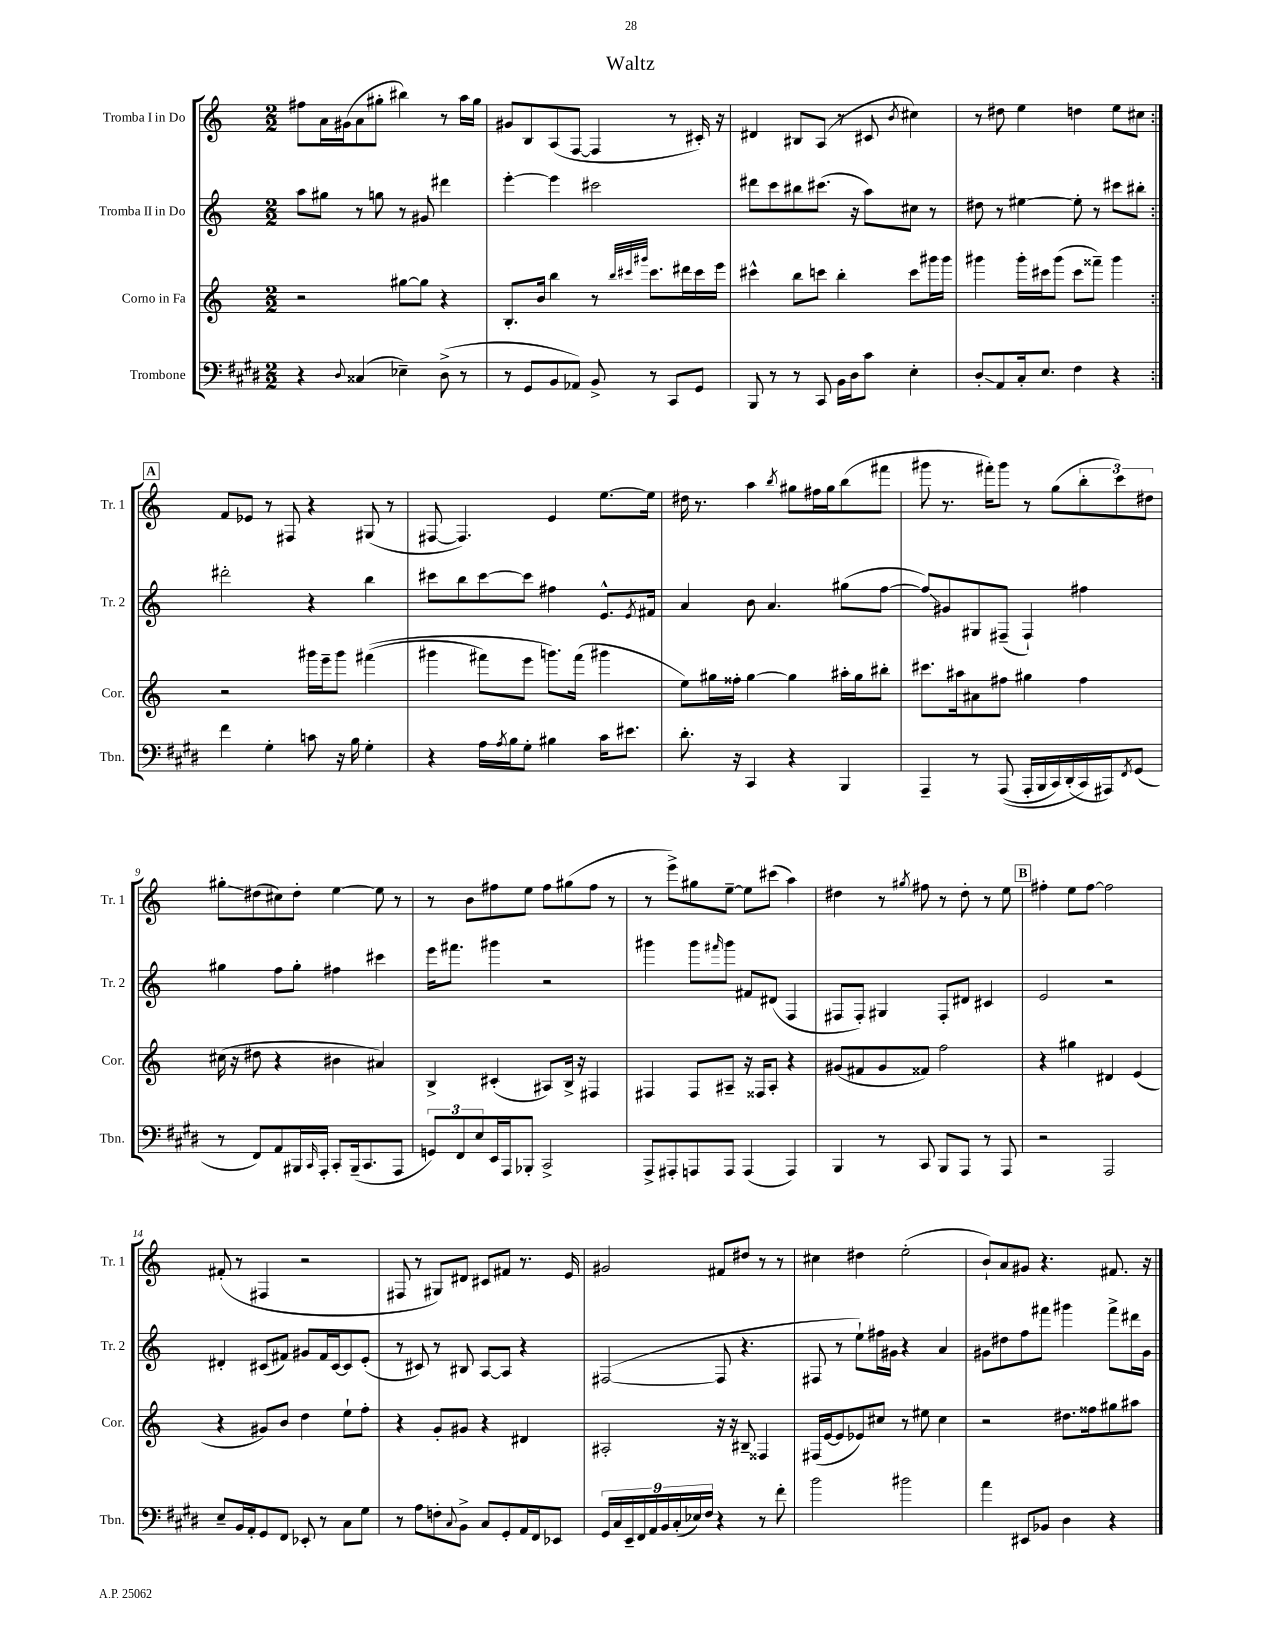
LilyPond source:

\header { title = "Waltz" }
<<
\new StaffGroup <<
\new Staff = "s0" \with { instrumentName = "Tromba I in Do" shortInstrumentName = "Tr. 1" } {
    \clef treble \key c \major \numericTimeSignature \time 2/2
    \repeat volta 2 { fis''8 a'16 gis'16( a'8 gis''8-. bis''4) r8 a''16 gis''16 |
    gis'8 b8 a8( f8~ f4 r8 cis'16-.) r16 |
    dis'4 bis8 a8( r8 cis'8 \acciaccatura { b'8 } cis''4) |
    r8 dis''8 e''4 d''4 e''8 cis''8 | }
    \mark \markup { \box "A" } f'8 ees'8 r8 fis8 r4 gis8( r8 |
    fis8~ fis4.) e'4 e''8.~ e''16 |
    dis''16 r8. a''4 \acciaccatura { b''8 } gis''8 fis''16 gis''16 b''8( fis'''8 |
    gis'''8 r8. fis'''16-.) gis'''8 r8 g''8( \tuplet 3/2 { b''8-. c'''8) dis''8 } |
    gis''8-.\glissando dis''8( cis''8) dis''8-. e''4~ e''8 r8 |
    r8 b'8 fis''8 e''8 fis''8 gis''8( fis''8 r8 |
    r8 e'''8->) gis''8 e''8~-- e''8 cis'''8( a''4) |
    dis''4 r8 \acciaccatura { gis''8 } fis''8 r8 dis''8-. r8 e''8 |
    \mark \markup { \box "B" } fis''4-. e''8 fis''8~ fis''2 |
    fis'8-.( r8 fis4 r2 |
    fis8 r8 gis8) dis'8 cis'8 fis'8 r8. e'16 |
    gis'2 fis'8 dis''8 r8 r8 |
    cis''4 dis''4 e''2-.( |
    b'8-!) a'8 gis'8 r4. fis'8. r16 \bar "|." |
}
\new Staff = "s1" \with { instrumentName = "Tromba II in Do" shortInstrumentName = "Tr. 2" } {
    \clef treble \key c \major \numericTimeSignature \time 2/2
    \repeat volta 2 { a''8 gis''8 r8 g''8 r8 gis'8 dis'''4 |
    e'''4~-. e'''4 cis'''2 |
    dis'''8 c'''8 bis''8 cis'''8.( r16 a''8) cis''8 r8 |
    dis''8 r8 eis''4~ eis''8-. r8 cis'''8 bis''8-. | }
    \mark \markup { \box "A" } dis'''2-. r4 b''4 |
    cis'''8 b''8 cis'''8~ cis'''8 fis''4 e'8.-^ \acciaccatura { e'8 } fis'16 |
    a'4 b'8 a'4. gis''8( f''8~ |
    f''8\glissando) gis'8 gis8 fis8--( fis4-!) fis''4 |
    gis''4 f''8 gis''8-. fis''4 cis'''4 |
    e'''16 fis'''8. gis'''4 r2 |
    gis'''4 gis'''8 \grace { fis'''16 } gis'''8 fis'8 dis'8( f4 |
    fis8 fis8-.) gis4 fis8-. dis'8 cis'4 |
    \mark \markup { \box "B" } e'2 r2 |
    dis'4-. cis'8( fis'8) gis'8 fis'16 cis'16~ cis'8 e'8-.( |
    r8 cis'8) r8 bis8 a8~ a8 r4 |
    fis2~( fis8 r4. |
    fis8 r8 e''8-!) fis''16 gis'16 r4 a'4 |
    gis'8 dis''8 f''8 fis'''8 gis'''4 fis'''8-> dis'''16 gis'16 \bar "|." |
}
\new Staff = "s2" \with { instrumentName = "Corno in Fa" shortInstrumentName = "Cor." } {
    \clef treble \key c \major \numericTimeSignature \time 2/2
    \repeat volta 2 { r2 gis''8~ gis''8 r4 |
    b8.-. b'16 b''4 r8 \grace { b''32 cis'''32 gis'''32 } cis'''8. dis'''16 cis'''16 e'''16 |
    cis'''4-^ b''8 c'''8 b''4-. c'''8 gis'''16 gis'''16 |
    gis'''4 gis'''16-. cis'''16 gis'''8( cis'''8 fisis'''8--) gis'''4 | }
    \mark \markup { \box "A" } r2 gis'''16 e'''16-- gis'''8 fis'''4(\( |
    gis'''4 fis'''8) e'''8 g'''8.\) fis'''16( gis'''4 |
    e''8) gis''16 fisis''16-. gis''4~ gis''4 ais''16-. gis''16 bis''8-. |
    cis'''8. ais''16 ais'8 fis''8 gis''4 fis''4 |
    cis''16( r16 dis''8 r4 bis'4 ais'4) |
    b4-> cis'4-.( ais8) b16-> r16 fis4 |
    fis4 fis8 ais8-- r16 fisis16 ais8-. r4 |
    gis'8( fis'8 gis'8 fisis'8) f''2 |
    \mark \markup { \box "B" } r4 gis''4 dis'4 e'4( |
    r4 gis'8) b'8 d''4 e''8-! f''8-. |
    r4 g'8-. gis'8 r4 dis'4 |
    ais2-. r16 r16 bis8-- fisis4 |
    fis16( e'16~ e'8 ees'8) cis''8 r8 eis''8 cis''4 |
    r2 dis''8. fisis''16 gis''8 ais''8 \bar "|." |
}
\new Staff = "s3" \with { instrumentName = "Trombone" shortInstrumentName = "Tbn." } {
    \clef bass \key e \major \numericTimeSignature \time 2/2
    \repeat volta 2 { r4 \appoggiatura { dis8 } cisis4( ees4--) dis8->( r8 |
    r8 gis,8 b,8 aes,8) b,8-> r8 cis,8 gis,8 |
    b,,8 r8 r8 cis,8 b,16 dis16 cis'8 e4-. |
    dis8-.\glissando a,8 cis16-. e8. fis4 r4 | }
    \mark \markup { \box "A" } fis'4 gis4-. c'8 r16 b16 gis4-. |
    r4 a16 \acciaccatura { a8 } b16 gis8-. bis4 cis'16 eis'8. |
    dis'8.-. r16 cis,4 r4 b,,4 |
    a,,4-- r8 a,,8(\( a,,16-. b,,16 cis,16) dis,16-.( cis,16\) ais,,16) \acciaccatura { fis,8 } gis,8( |
    r8 fis,8) a,8 bis,,16 \grace { cis,16 } a,,16-. cis,8-. bis,,16--( cis,8. a,,8 |
    \tuplet 3/2 { g,8) fis,8 e8 } e,16 a,,16 bes,,8-. cis,2-> |
    a,,8-> ais,,8-. a,,8 a,,8 a,,4( a,,4) |
    b,,4 r8 cis,8 b,,8 a,,8 r8 a,,8 |
    \mark \markup { \box "B" } r2 a,,2 |
    e8-- b,16 a,16-. gis,8 fis,8 ees,8-. r8 cis8 gis8 |
    r8 a8 f8-. \appoggiatura { cis8 } b,8-> cis8 gis,8-. a,16 fis,16 ees,8 |
    \tuplet 9/8 { gis,16 cis16 e,16-- fis,16 a,16 b,16 cis16-.( ees16) fis16 } r4 r8 fis'8-. |
    b'2 bis'2 |
    a'4 eis,8 bes,8 dis4 r4 \bar "|." |
}
>>
>>
